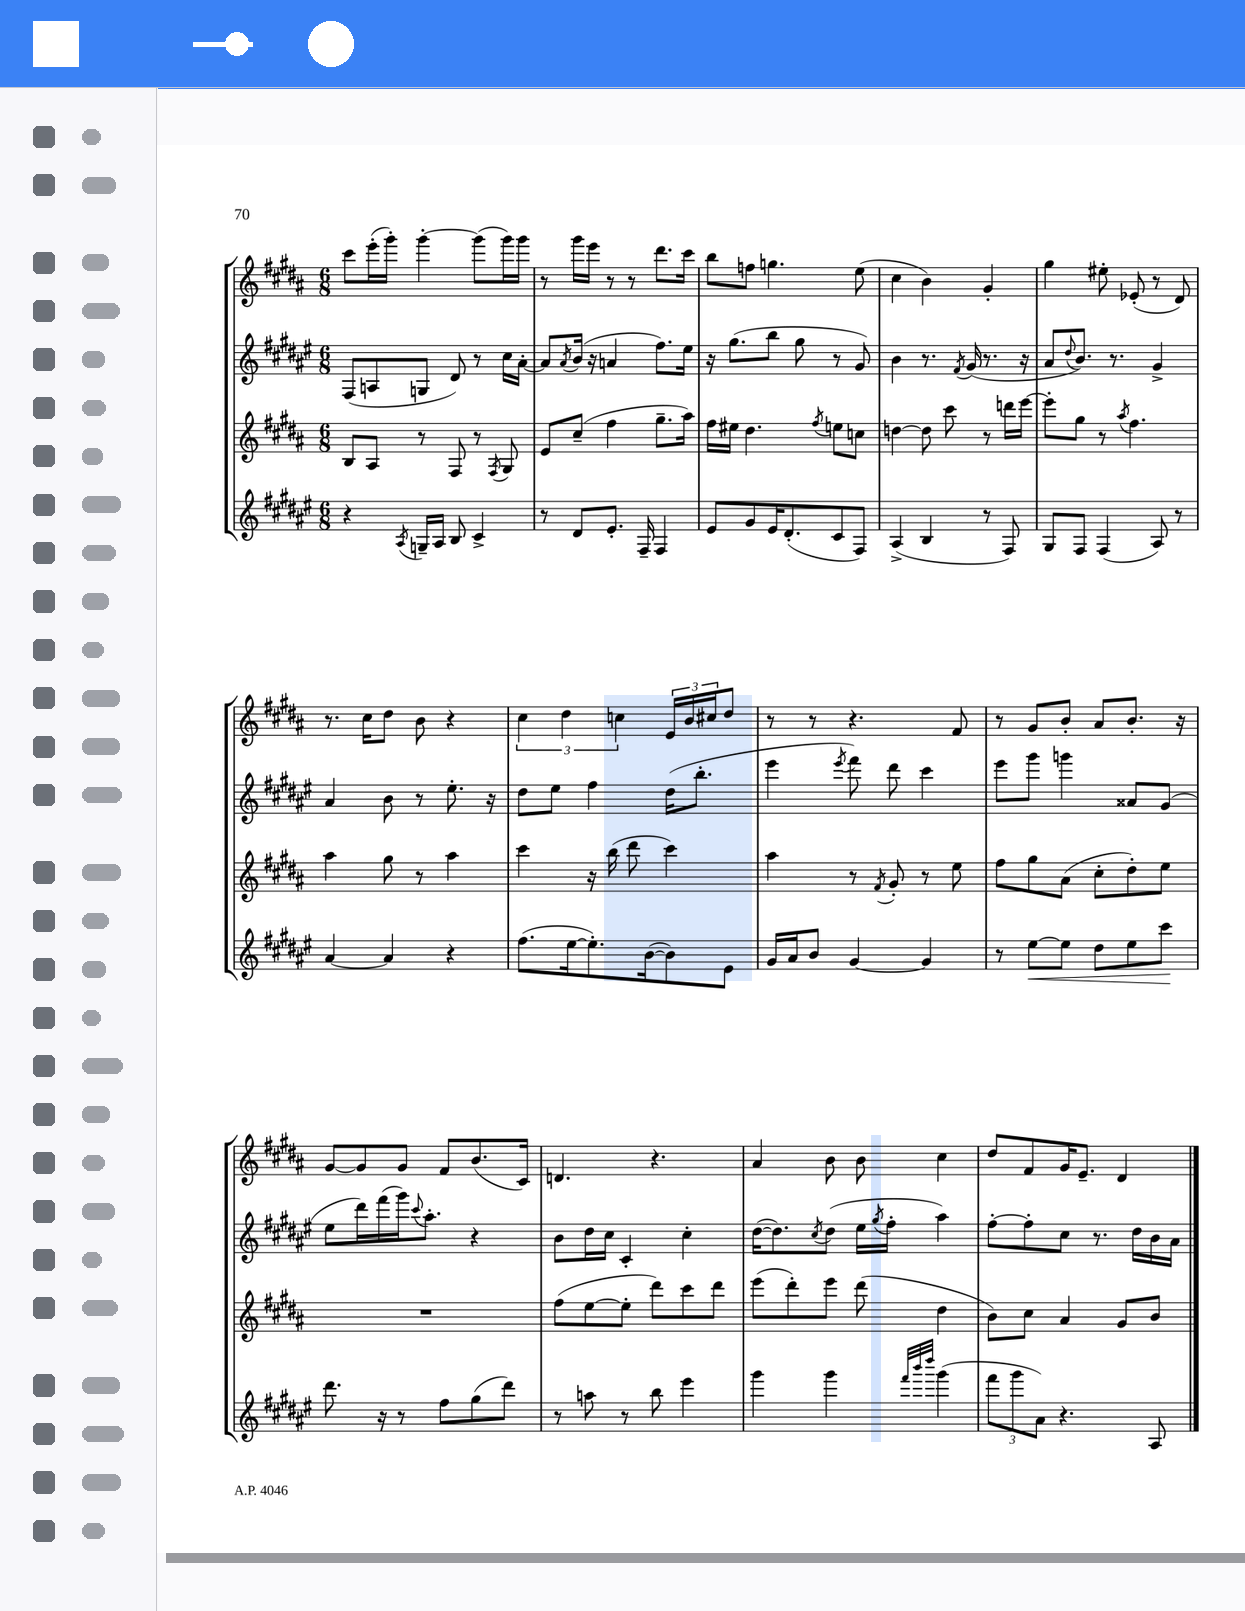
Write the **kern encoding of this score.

**kern	**dynam	**kern	**kern	**kern
*part4	*part4	*part3	*part2	*part1
*staff4	*staff4	*staff3	*staff2	*staff1
*clefG2	*	*clefG2	*clefG2	*clefG2
*k[f#c#g#d#a#e#]	*	*k[f#c#g#d#a#]	*k[f#c#g#d#a#e#]	*k[f#c#g#d#a#]
*M6/8	*	*M6/8	*M6/8	*M6/8
=6	=6	=6	=6	=6
4r	.	8B/L	(8F#/L	8ccc#\L
.	.	8A#/J	8An/	(16eee'\L
.	.	.	.	16ggg#'\JJ)
8qA#/	.	.	.	.
16Gn~/LL	.	8r	8Gn/J	[4ggg#'\
16A#/JJ	.	.	.	.
8B/	.	8F#/	8d#/)	.
4c#^/	.	8r	8r	(8ggg#\L]
.	.	8qF#/	.	.
.	.	8G#/	16cc#\LL	16ggg#\L)
.	.	.	[16a#'\JJ	16ggg#\JJ
=7	=7	=7	=7	=7
8r	.	8e/L	8a#/L]	8r
.	.	.	8qa#/	.
8d#/L	.	(8cc#~/J	(16b/Jk	16ggg#\LL
.	.	.	16r	16eee\JJ
8.e#'/J	.	4ff#\	4an/	8r
.	.	.	.	8r
16F#~/	.	.	.	.
4F#/	.	8.gg#~\L	8.ff#\L)	8.ddd#\L
.	.	16aa#\Jk)	16ee#\Jk	16ccc#\Jk
=8	=8	=8	=8	=8
8e#/L	.	16ff#\LL	16r	8bb\L
.	.	16ee#X\JJ	(8.gg#\L	.
8g#/	.	4.dd#\	.	8ffn\J
16e#/K	.	.	8bb\J	4.ggn\
(8.d#'/	.	.	.	.
.	.	.	8gg#\	.
.	.	8qff#/	.	.
8c#/	.	8een\L	8r	.
8F#/J)	.	8ccn\J	8g#/)	(8ee\
=9	=9	=9	=9	=9
(4A#^/	.	[4ddn\	4b\	4cc#\
4B/	.	8dd\]	8.r	4b\)
.	.	8ccc#\	.	.
.	.	.	8qf#/	.
.	.	.	(16g#/	.
8r	.	8r	8.r	4g#'/
8F#/)	.	16dddn\LL	.	.
.	.	[16eee\JJ	16r	.
=10	=10	=10	=10	=10
8G#/L	.	8eee'\L]	8a#/L	4gg#\
.	.	.	8qqdd#/	.
8F#/J	.	8gg#\J	8.b/J)	.
(4F#/	.	8r	.	8ee#X'\
.	.	.	8.r	.
.	.	8qaa#/	.	.
.	.	4.ff#\	.	(8e-X'/
8A#/)	.	.	4g#^/	8r
8r	.	.	.	8d#/)
!!LO:LB:g=z
=11	=11	=11	=11	=11
[4a#/	.	4aa#\	4a#/	8.r
.	.	.	.	16cc#\KL
4a#/]	.	8gg#\	8b\	8dd#\J
.	.	8r	8r	8b\
4r	.	4aa#\	8.ee#'\	4r
.	.	.	16r	.
=12	=12	=12	=12	=12
(8.ff#\L	.	4ccc#\	8dd#\L	6cc#\
.	.	.	8ee#\J	.
.	.	.	.	6dd#\
[16ee#\k	.	.	.	.
8.ee#'\])	.	16r	4ff#\	.
.	.	(16bb\	.	.
.	.	.	.	6ccn\
.	.	8ddd#\	.	.
([16b\k	.	.	.	.
8b\])	.	4ccc#\)	(16dd#\KL	24e/LL
.	.	.	.	24b/
.	.	.	8.bb'\J	.
.	.	.	.	24cc#X/J
8e#\J	.	.	.	8dd#/J
=13	=13	=13	=13	=13
16g#/LL	.	4aa#\	4eee#\	8r
16a#/J	.	.	.	.
8b/J	.	.	.	8r
.	.	.	8qeee#/	.
[4g#/	.	8r	8fff#\)	4.r
.	.	8qf#/	.	.
.	.	8g#'/	8ddd#\	.
4g#/]	.	8r	4ccc#\	.
.	.	8ee\	.	8f#/
=14	=14	=14	=14	=14
8r	.	8ff#\L	8eee#\L	8r
!	!LO:HP:b	!	!	!
[8ee#\L	<	8gg#\	8ggg#\J	8g#/L
8ee#\J]	.	(8a#\J	4gggn\	8b'/J
8dd#\L	.	8cc#'\L	.	8a#/L
8ee#\	.	8dd#'\)	8a##X/L	8.b'/J
8ccc#\J	.	8ee\J	(8g#/J	.
.	.	.	.	16r
.	[	.	.	.
!!LO:LB:g=z
=15	=15	=15	=15	=15
8.ddd#\	.	2.r	8ee#\L	[8g#/L
.	.	.	16ddd#\L)	8g#/]
16r	.	.	(16fff#\	.
8r	.	.	16ggg#\J)	8g#/J
.	.	.	8qqccc#/	.
.	.	.	8.aa#'\J	.
8ff#\L	.	.	.	8f#/L
(8gg#\	.	.	4r	(8.b/
8ddd#\J)	.	.	.	.
.	.	.	.	16c#/Jk)
=16	=16	=16	=16	=16
8r	.	(8ff#\L	8b\L	4.dn/
8aan\	.	[8ee\	16dd#\L	.
.	.	.	16cc#\JJ	.
8r	.	8ee'\J]	4c#'/	.
8bb\	.	8ddd#\L)	.	4.r
4eee#\	.	8ccc#\	4cc#'\	.
.	.	8ddd#\J	.	.
=17	=17	=17	=17	=17
4ggg#\	.	(8eee\L	([16dd#\KL	4a#/
.	.	.	8.dd#\])	.
.	.	8ddd#'\)	.	.
.	.	.	8qcc#/	.
4ggg#\	.	8eee\J	(8dd#\J	8b\
.	.	(8ddd#\	16ee#\LL	8b\
.	.	.	8qgg#/	.
.	.	.	16ff#'\JJ	.
32qqfff#/LLL	.	.	.	.
32qqbbb/	.	.	.	.
32qqdddd#/JJJ	.	.	.	.
(4ggg#\	.	4dd#\	4aa#\)	4cc#\
=18	=18	=18	=18	=18
12fff#\L	.	8b\L)	[8ff#'\L	8dd#/L
12ggg#\	.	.	.	.
.	.	8cc#\J	8ff#'\]	8f#/
12a#\J)	.	.	.	.
4.r	.	4a#/	8cc#\J	16g#/K
.	.	.	.	8.e~/J
.	.	.	8.r	.
.	.	8g#/L	.	4d#/
.	.	.	16dd#\LL	.
8A#/	.	8b/J	16b\	.
.	.	.	16a#\JJ	.
==	==	==	==	==
*-	*-	*-	*-	*-
